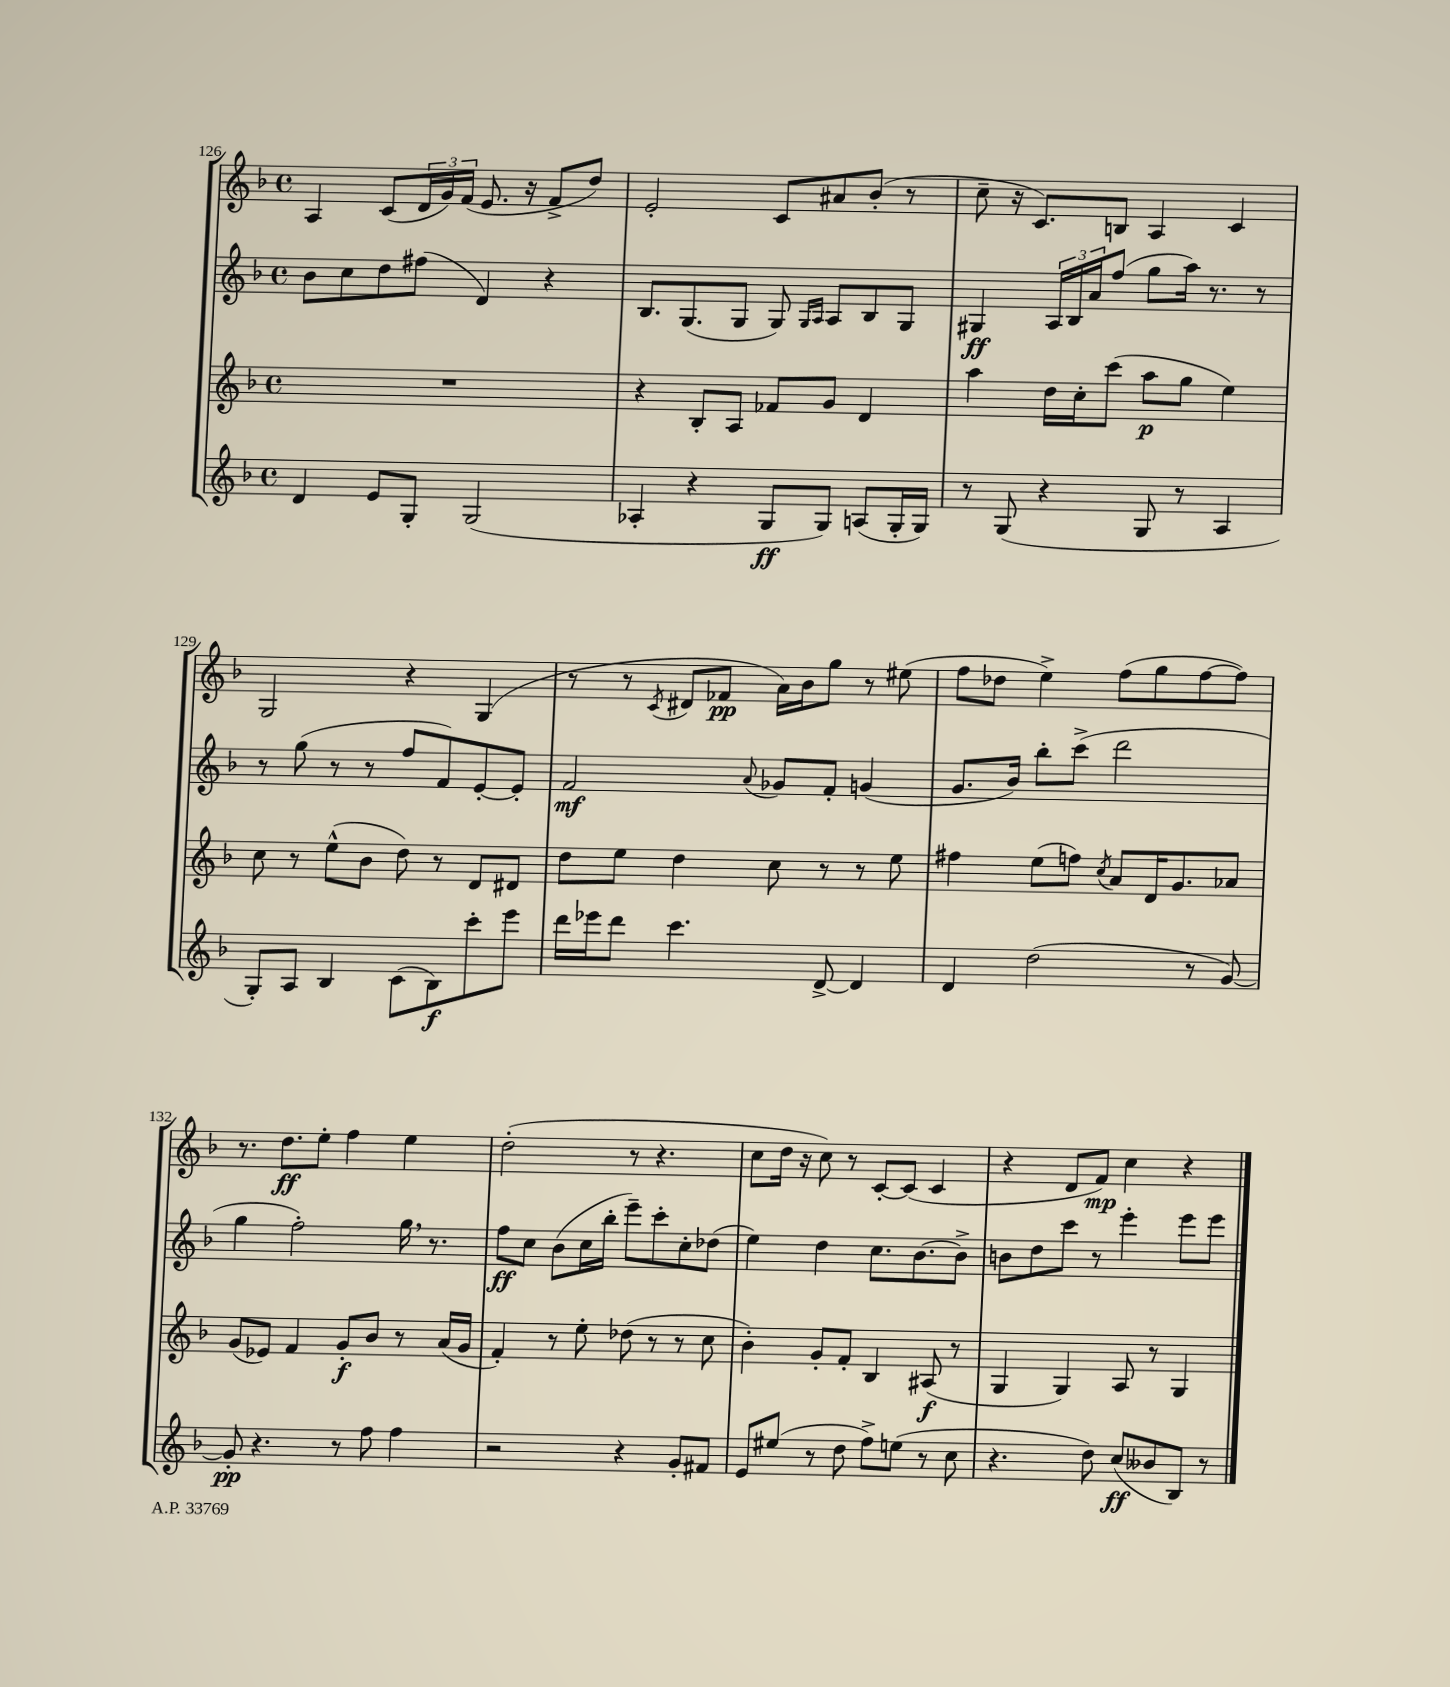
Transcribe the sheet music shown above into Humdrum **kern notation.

**kern	**kern	**kern	**kern
*staff4	*staff3	*staff2	*staff1
*clefG2	*clefG2	*clefG2	*clefG2
*k[b-]	*k[b-]	*k[b-]	*k[b-]
*M4/4	*M4/4	*M4/4	*M4/4
*met(c)	*met(c)	*met(c)	*met(c)
4d	1r	8b-	4A
.	.	8cc	.
8e	.	8dd	(8c
8G'	.	(8ff#	24d
.	.	.	24g)
.	.	.	(24f
(2G	.	4d)	8.e
.	.	.	16r
.	.	4r	8f^
.	.	.	8dd)
=	=	=	=
4A-'	4r	8.B-	2e'
.	.	(8.G	.
4r	8B-'	.	.
.	8A	8G	.
8G	8f-	8G)	8c
.	.	16qqG	.
.	.	16qqA	.
8G)	8g	8A	8a#
(8A	4d	8B-	(8b-'
16G'	.	8G	8r
16G)	.	.	.
=	=	=	=
8r	4aa	4G#	8cc~
(8G	.	.	16r
.	.	.	8.c)
4r	16dd	24A	.
.	.	24B-	.
.	16cc'	.	.
.	.	24a	.
.	(8ccc	(8ff	8B
8G	8aa	8gg	4A
8r	8gg	16aa)	.
.	.	8.r	.
4A	4ee)	.	4c
.	.	8r	.
=	=	=	=
8G')	8cc	8r	2G
8A	8r	(8gg	.
4B-	(8ee^^	8r	.
.	8b-	8r	.
(8c	8dd)	8ff	4r
8B-)	8r	8f)	.
8ccc'	8d	[8e'	(4G
8eee	8d#	8e']	.
=	=	=	=
16ddd	8dd	2f	8r
16eee-	.	.	.
8ddd	8ee	.	8r
.	.	.	8qc
4.ccc	4dd	.	8d#
.	.	.	8f-
.	.	8qqa	.
.	8cc	8g-	16a)
.	.	.	16b-
[8d^	8r	8f'	8gg
4d]	8r	(4g	8r
.	8ee	.	(8ee#
=	=	=	=
4d	4ff#	8.g	8ff
.	.	.	8dd-
.	.	16b-)	.
(2dd	(8ee	8bb-'	4ee^)
.	8ff)	(8ccc^	.
.	8qcc	.	.
.	8a	2ddd	(8ff
.	16d	.	8gg
.	8.g	.	.
8r	.	.	[8ff
[8g)	8a-	.	8ff])
=	=	=	=
8g']	(8g	4gg	8.r
4.r	8e-)	.	.
.	.	.	8.dd
.	4f	2ff')	.
.	.	.	8ee'
8r	8g'	.	4ff
8ff	8b-	.	.
4ff	8r	16gg	4ee
.	.	8.r	.
.	(16a	.	.
.	16g	.	.
=	=	=	=
2r	4f')	8ff	(2dd'
.	.	8cc	.
.	8r	(8b-	.
.	8ee'	16cc	.
.	.	16bb-'	.
4r	(8dd-	8eee~)	8r
.	8r	8ccc'	4.r
8g'	8r	8cc'	.
8f#	8cc	(8dd-	.
=	=	=	=
8e	4b-')	4ee)	8cc
(8ee#	.	.	16dd
.	.	.	16r
8r	8g'	4dd	8cc)
8dd	8f'	.	8r
8ff^)	4B-	8.cc	[8c'
(8ee	.	.	(8c]
.	.	[8.b-	.
8r	(8A#	.	4c
8cc	8r	8b-^]	.
=	=	=	=
4.r	4G	8b	4r
.	.	8dd	.
.	4G)	8ccc	8d
8dd)	.	8r	8f)
(8cc	8A	4eee'	4cc
8b--	8r	.	.
8B-)	4G	8eee	4r
8r	.	8eee	.
==	==	==	==
*-	*-	*-	*-
